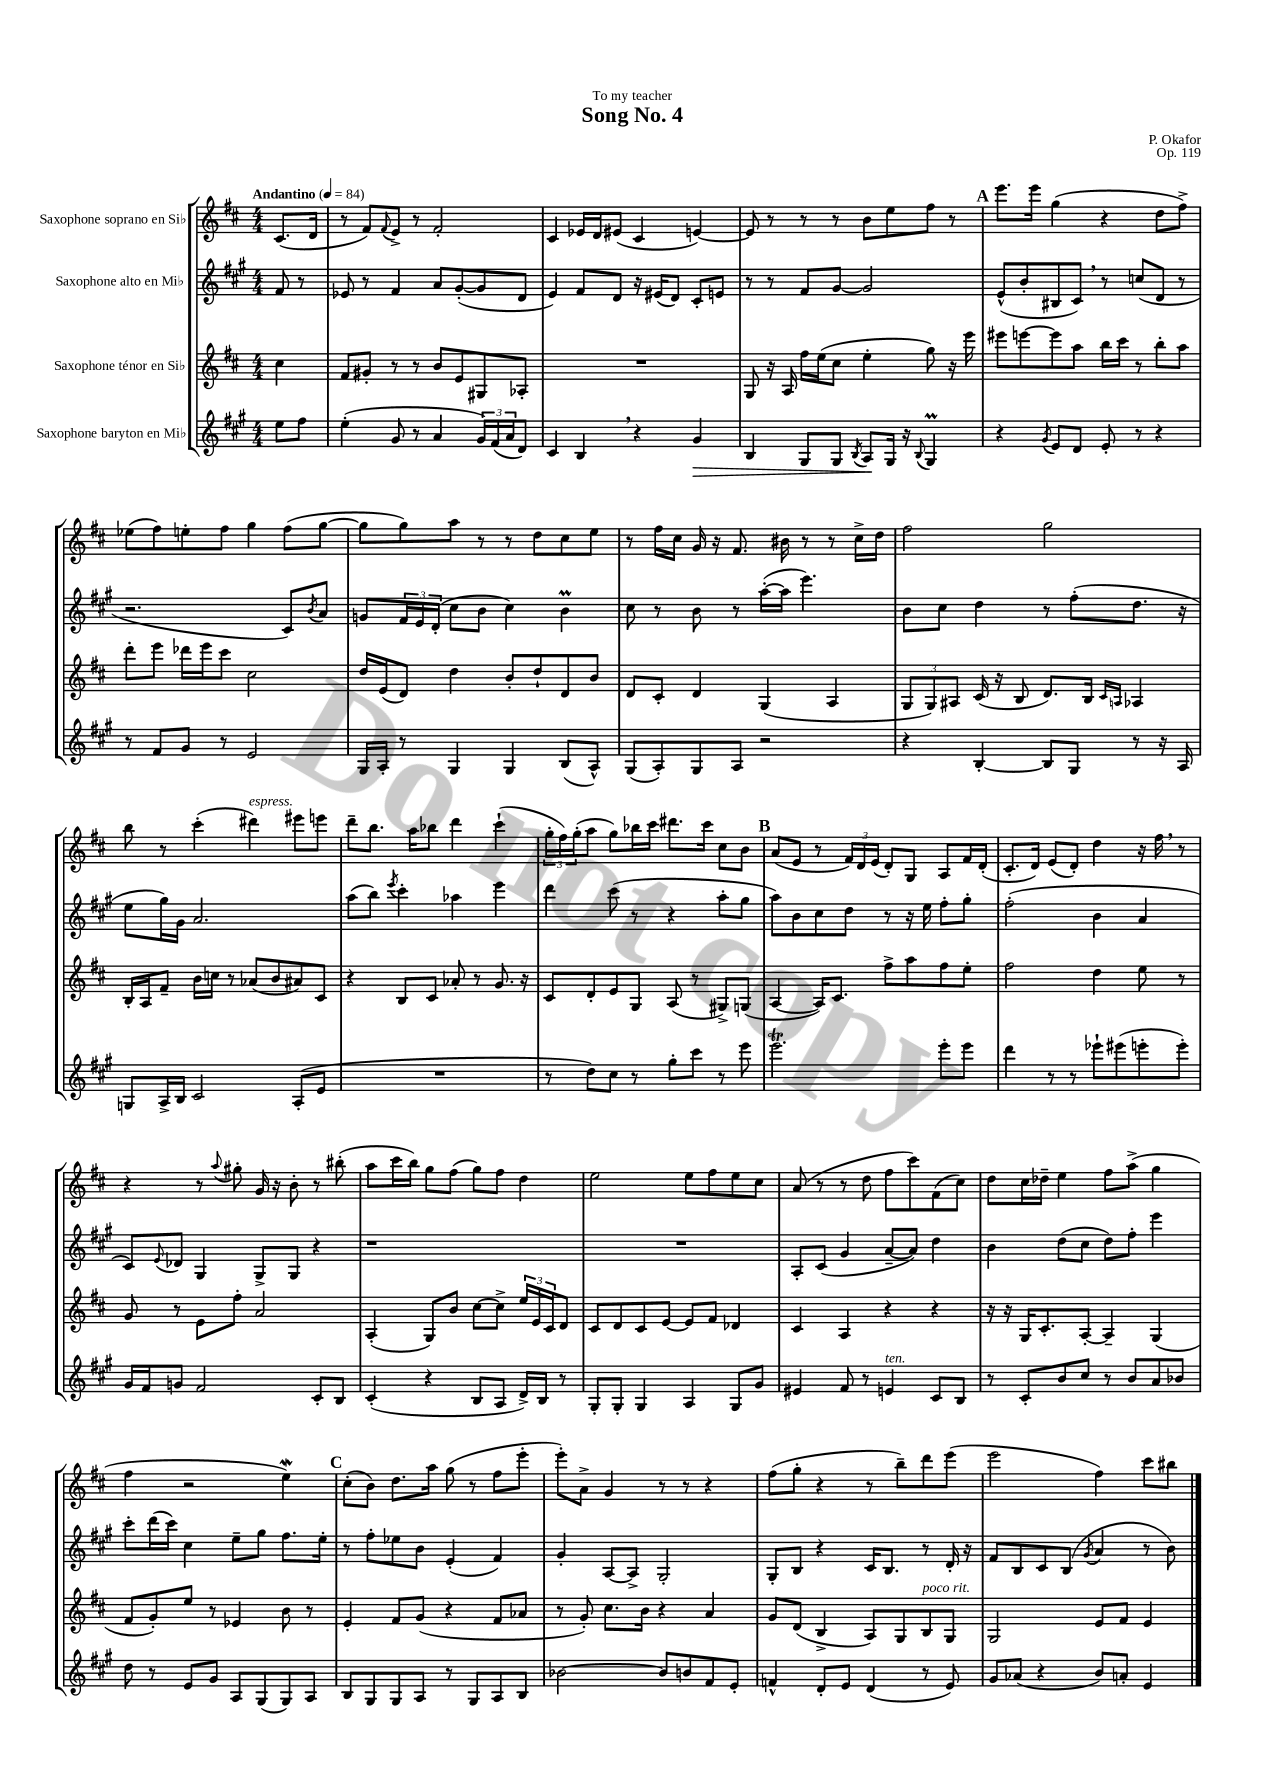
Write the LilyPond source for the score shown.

\header { title = "Song No. 4" composer = "P. Okafor" dedication = "To my teacher" opus = "Op. 119" }
<<
\new StaffGroup <<
\new Staff = "s0" \with { instrumentName = "Saxophone soprano en Sib" } {
    \clef treble \key d \major \numericTimeSignature \time 4/4 \partial 4 \tempo "Andantino" 4 = 84
    cis'8.( d'16 |
    r8 fis'8) \appoggiatura { fis'8 } e'8-> r8 fis'2-. |
    cis'4 ees'16 d'16 eis'8( cis'4 e'4~) |
    e'8 r8 r8 r8 b'8 e''8 fis''8 r8 |
    \mark \markup { \bold "A" } e'''8. e'''16 g''4( r4 d''8 fis''8->) |
    ees''8( fis''8) e''8-. fis''8 g''4 fis''8( g''8~ |
    g''8 g''8) a''8 r8 r8 d''8 cis''8 e''8 |
    r8 fis''16 cis''16 g'16 r16 fis'8. bis'16 r8 r8 cis''16-> d''16 |
    fis''2 g''2 |
    b''8 r8 cis'''4-.( dis'''4^\markup { \italic "espress." }) eis'''8 e'''8 |
    d'''8-- b''8. a''16 bes''8 d'''4 cis'''4-!( |
    \tuplet 3/2 { g''16-. fis''16) g''16-.( } a''8 g''8) bes''16 cis'''16 dis'''8. cis'''16 cis''8 b'8 |
    \mark \markup { \bold "B" } a'8( e'8 r8 \tuplet 3/2 { fis'16) d'16 e'16( } d'8-.) g8 a8 fis'16 d'16-.( |
    cis'8.-. d'16) e'8( d'8-.) d''4 r16 fis''16 \breathe r8 |
    r4 r8 \appoggiatura { a''8 } gis''8-. g'16 r16 b'8-. r8 bis''8-.( |
    a''8 cis'''16 b''16) g''8 fis''8( g''8) fis''8 d''4 |
    e''2 e''8 fis''8 e''8 cis''8 |
    a'8( r8 r8 d''8 fis''8 cis'''8) fis'8( cis''8) |
    d''8 cis''16 des''16-- e''4 fis''8 a''8->( g''4 |
    fis''4 r2 e''4\mordent) |
    \mark \markup { \bold "C" } cis''8-.( b'8) d''8. a''16 g''8( r8 fis''8 e'''8-. |
    e'''8-.) a'8-> g'4 r8 r8 r4 |
    fis''8( g''8-. r4 r8 b''8--) d'''8 e'''8( |
    e'''2 fis''4) cis'''8 bis''8 \bar "|." |
}
\new Staff = "s1" \with { instrumentName = "Saxophone alto en Mib" } {
    \clef treble \key a \major \numericTimeSignature \time 4/4 \partial 4
    fis'8 r8 |
    ees'8 r8 fis'4 a'8 gis'8~-.( gis'8 d'8 |
    e'4) fis'8 d'8 r16 eis'16( d'8) cis'8-. e'8 |
    r8 r8 fis'8 gis'8~ gis'2 |
    \mark \markup { \bold "A" } e'8-^( b'8-. bis8 cis'8) \breathe r8 c''8( d'8 r8 |
    r2. cis'8) \acciaccatura { b'8 } a'8 |
    g'8 \tuplet 3/2 { fis'16 e'16 d'16-.( } cis''8 b'8 cis''4) b'4\prall |
    cis''8 r8 b'8 r8 a''16~-.( a''16 e'''4.) |
    b'8 cis''8 d''4 r8 fis''8-.( d''8. r16 |
    e''8 gis''16) gis'16 a'2. |
    a''8( b''8) \acciaccatura { e'''8 } cis'''4-. aes''4 e'''4 |
    d'''4 cis'''8( r8 r4 a''8-. gis''8 |
    \mark \markup { \bold "B" } a''8) b'8 cis''8 d''8 r8 r16 e''16 fis''8-. gis''8-. |
    fis''2-.( b'4 a'4 |
    cis'8) \appoggiatura { e'8 } des'8 gis4 gis8-> gis8 r4 |
    r1 |
    R1 |
    a8-. cis'8( gis'4 a'8~-- a'8) d''4 |
    b'4 d''8( cis''8 d''8) fis''8-. e'''4 |
    cis'''8-. d'''16( cis'''16) cis''4 e''8-- gis''8 fis''8. e''16-. |
    \mark \markup { \bold "C" } r8 fis''8-. ees''8 b'8 e'4-.( fis'4) |
    gis'4-. a8~ a8-> gis2-. |
    gis8-. b8 r4 cis'16 b8. r8 d'16-. r16 |
    fis'8 b8 cis'8 b8( \acciaccatura { gis'8 } a'4 r8 b'8) \bar "|." |
}
\new Staff = "s2" \with { instrumentName = "Saxophone ténor en Sib" } {
    \clef treble \key d \major \numericTimeSignature \time 4/4 \partial 4
    cis''4 |
    fis'8 gis'8-. r8 r8 b'8 e'8 gis8 aes8-. |
    R1 |
    g8 r16 a16 fis''16 e''16( cis''8 e''4-. g''8) r16 e'''16 |
    \mark \markup { \bold "A" } eis'''8 e'''8~ e'''8 a''8 b''16 cis'''16 r8 b''8-. a''8 |
    d'''8-. e'''8 des'''16 e'''16 cis'''8 cis''2 |
    d''16 e'16( d'8) d''4 b'8-. d''8-! d'8 b'8 |
    d'8 cis'8-. d'4 g4( a4 |
    \tuplet 3/2 { g8 g8) ais8 } cis'16( r16 b8 d'8.) b16 \grace { cis'16 a16 } aes4 |
    b16-. a16 fis'8-- b'16 c''16 r8 aes'8( b'8 ais'8) cis'8 |
    r4 b8 cis'8 aes'8-. r8 g'8. r16 |
    cis'8 d'8-. e'8 g8 a8( r8 gis8->) g8( |
    \mark \markup { \bold "B" } a4~ a16) cis'8. fis''8-> a''8 fis''8 e''8-. |
    fis''2 d''4 e''8 r8 |
    g'8 r8 e'8 fis''8-. a'2 |
    a4-.( g8) b'8 cis''8~ cis''8-> \tuplet 3/2 { e''16 e'16 cis'16 } d'8 |
    cis'8 d'8 cis'8 e'8~ e'8 fis'8 des'4 |
    cis'4 a4 r4 r4 |
    r16 r16 g16 cis'8.-. a8~-. a4-- g4( |
    fis'8 g'8-.) e''8 r8 ees'4 b'8 r8 |
    \mark \markup { \bold "C" } e'4-. fis'8 g'8( r4 fis'8 aes'8 |
    r8 g'8-.) cis''8. b'16 r4 a'4 |
    g'8 d'8( b4-> a8) g8 b8^\markup { \italic "poco rit." } g8 |
    g2 e'8 fis'8 e'4 \bar "|." |
}
\new Staff = "s3" \with { instrumentName = "Saxophone baryton en Mib" } {
    \clef treble \key a \major \numericTimeSignature \time 4/4 \partial 4
    e''8 fis''8 |
    e''4-.( gis'8 r8 a'4 \tuplet 3/2 { gis'16) fis'16( a'16 } d'8) |
    cis'4 b4 \breathe r4 gis'4\> |
    b4 gis8 gis8 \acciaccatura { b8 } a8\! gis16 r16 \appoggiatura { b8 } gis4\prall |
    \mark \markup { \bold "A" } r4 \acciaccatura { gis'8 } e'8 d'8 e'8-. r8 r4 |
    r8 fis'8 gis'8 r8 e'2 |
    gis16 a16-. r8 gis4 gis4 b8( a8-^) |
    gis8( a8-.) gis8 a8 r2 |
    r4 b4~-. b8 gis8 r8 r16 a16 |
    g8 a16-> b16 cis'2 a8-.( e'8 |
    R1 |
    r8 d''8) cis''8 r8 gis''8-. cis'''8 r8 e'''8 |
    \mark \markup { \bold "B" } e'''2.\trill e'''8-. e'''8 |
    d'''4 r8 r8 ees'''8-! eis'''8( e'''8-. e'''8-.) |
    gis'16 fis'16 g'8 fis'2 cis'8-. b8 |
    cis'4-.( r4 b8 a8 d'16->) b16 r8 |
    gis8-. gis8-. gis4 a4 gis8 gis'8 |
    eis'4 fis'8 r8 e'4^\markup { \italic "ten." } cis'8 b8 |
    r8 cis'8-. b'8 cis''8 r8 b'8 a'8 bes'8 |
    d''8 r8 e'8 gis'8 a8 gis8( gis8) a8 |
    \mark \markup { \bold "C" } b8 gis8 gis8 a8 r8 gis8 a8 b8 |
    bes'2~ bes'8 b'8 fis'8 e'8-. |
    f'4-^ d'8-. e'8 d'4( r8 e'8) |
    gis'8 aes'8( r4 b'8) a'8-. e'4 \bar "|." |
}
>>
>>
\layout { \context { \Score \remove "Bar_number_engraver" } }
